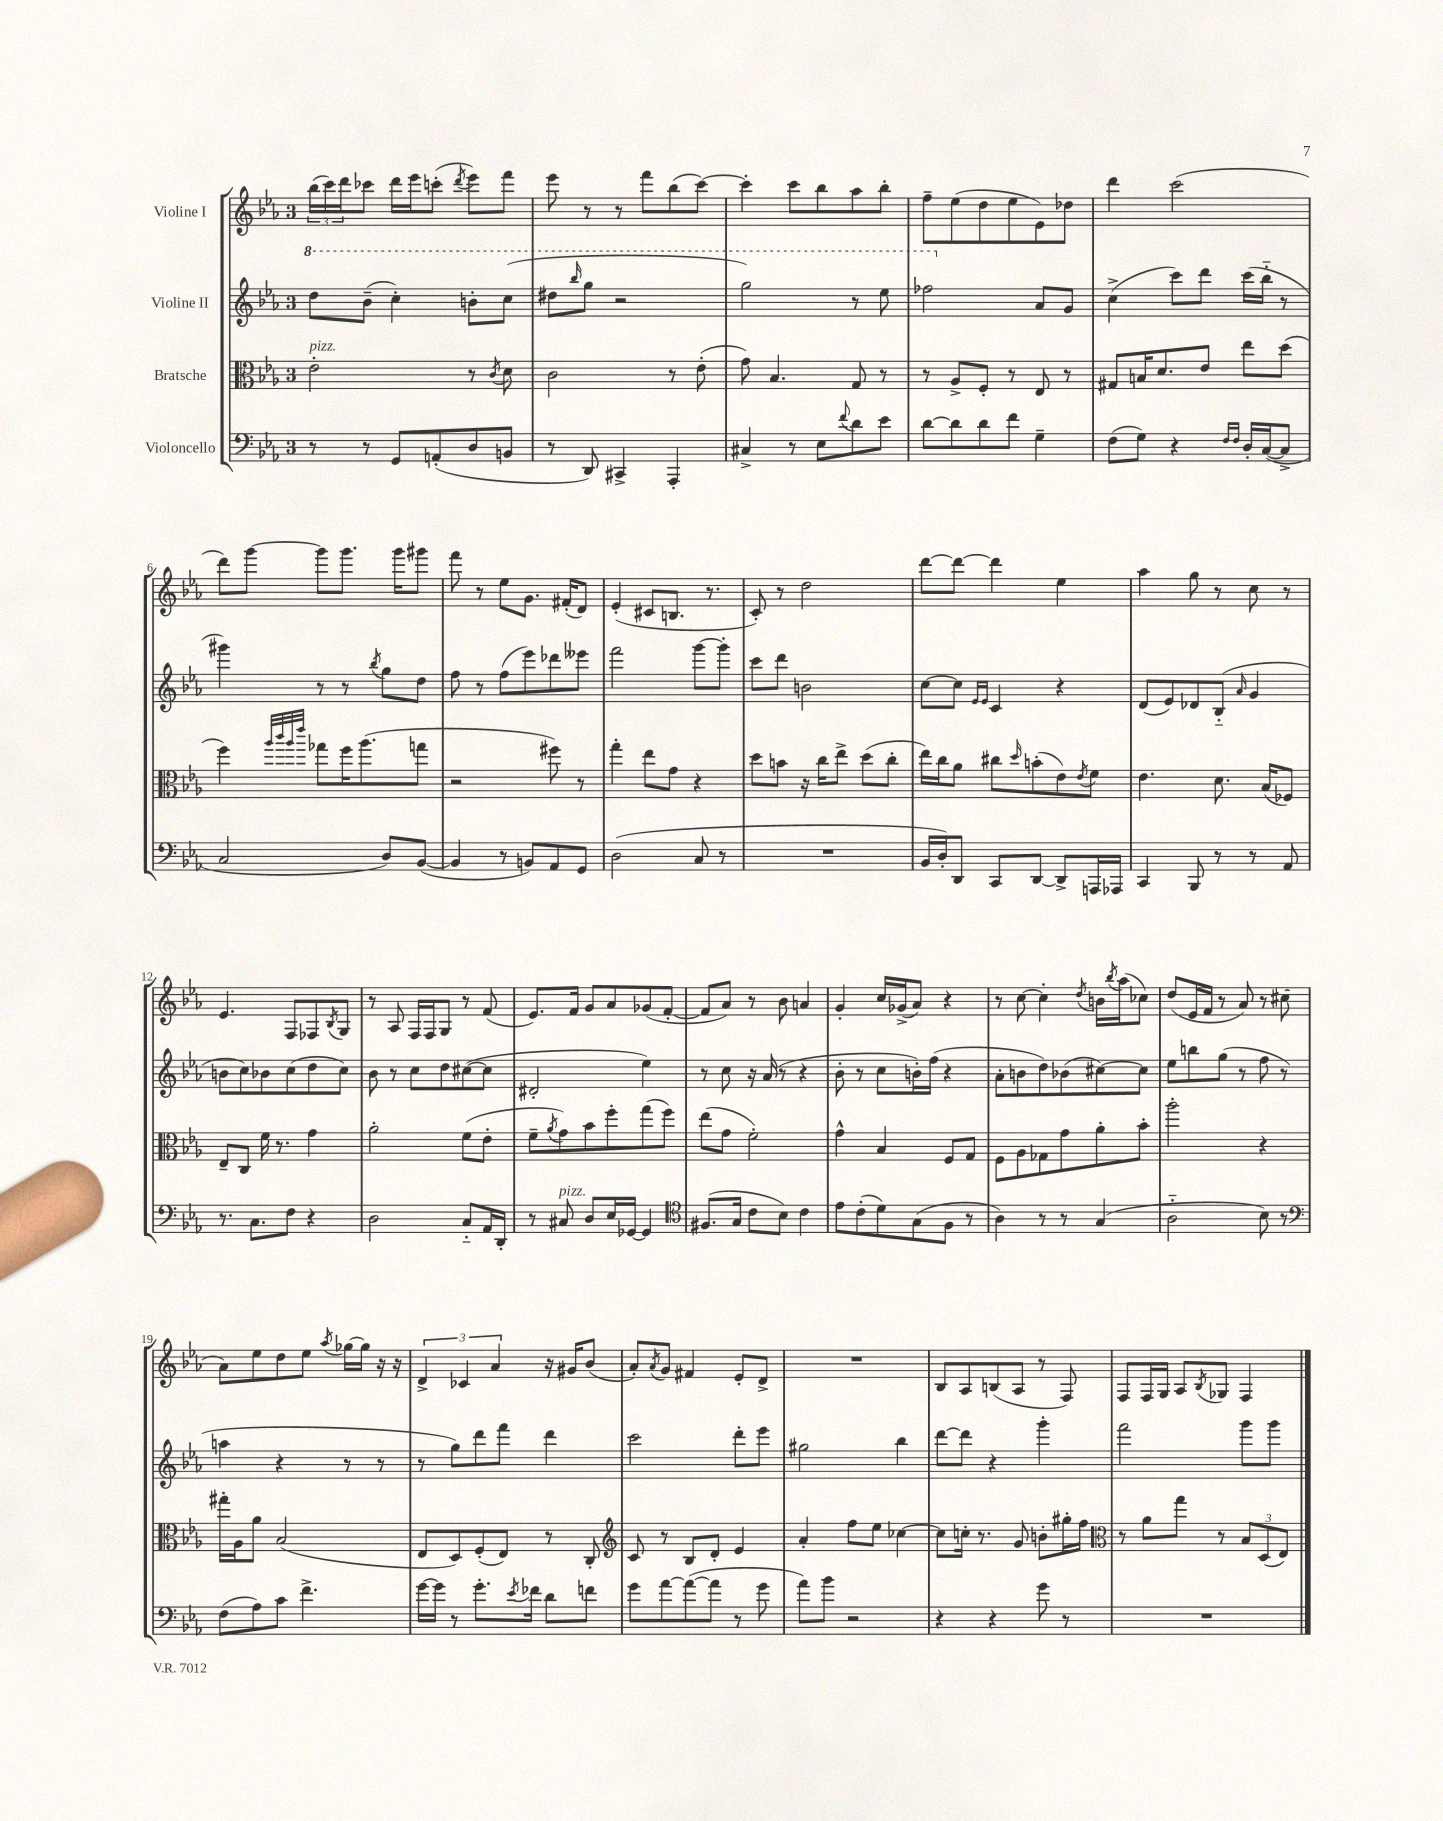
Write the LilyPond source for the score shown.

<<
\new StaffGroup <<
\new Staff = "s0" \with { instrumentName = "Violine I" } {
    \clef treble \key ees \major \once \override Staff.TimeSignature.style = #'single-digit \time 3/4
    \tuplet 3/2 { bes''16( c'''16) d'''16 } ces'''8 d'''16 ees'''16 c'''8-.( \acciaccatura { d'''8 } ees'''8) f'''8 |
    ees'''8 r8 r8 f'''8 bes''8( c'''8~) |
    c'''4-. c'''8 bes''8 aes''8 bes''8-. |
    f''8-- ees''8( d''8 ees''8 ees'8) des''8 |
    d'''4 c'''2( |
    d'''8) g'''8~ g'''8 g'''8. g'''16 gis'''8 |
    f'''8 r8 ees''8 g'8. fis'16-.( d'8) |
    ees'4-.( cis'8 b8. r8. |
    c'8-.) r8 d''2 |
    d'''8~ d'''8~ d'''4 ees''4 |
    aes''4 g''8 r8 c''8 r8 |
    ees'4. f8 fes8 \acciaccatura { bes8 } g8 |
    r8 aes8 f16 f16 g8 r8 f'8( |
    ees'8.) f'16 g'8 aes'8 ges'8( f'8~-. |
    f'8 aes'8) r8 bes'8 a'4 |
    g'4-. c''16 ges'16->( aes'8) r4 |
    r8 c''8~ c''4-. \acciaccatura { d''8 } b'16 \acciaccatura { bes''8 } aes''16( ces''8) |
    d''8( ees'16 f'16 r8 aes'8) r8 cis''8( |
    aes'8) ees''8 d''8 ees''8 \acciaccatura { aes''8 } ges''16~ ges''16 r16 r16 |
    \tuplet 3/2 { d'4-> ces'4 aes'4 } r16 gis'16 bes'8( |
    aes'8-.) \acciaccatura { aes'8 } g'8 fis'4 ees'8-. d'8-> |
    R2. |
    bes8 aes8 b8( aes8 r8 f8) |
    f8 f16 g16 aes8 \acciaccatura { bes8 } ges8 f4 \bar "|." |
}
\new Staff = "s1" \with { instrumentName = "Violine II" } {
    \clef treble \key ees \major \once \override Staff.TimeSignature.style = #'single-digit \time 3/4
    \ottava #1 d'''8 bes''8--( c'''4-.) b''8-. c'''8( |
    dis'''8 \grace { bes'''16 } g'''8 r2 |
    g'''2) r8 ees'''8 |
    fes'''2 \ottava #0 aes'8 g'8 |
    c''4->( c'''8) d'''8 c'''16( bes''16-_ r8 |
    gis'''4) r8 r8 \acciaccatura { bes''8 } g''8 d''8 |
    f''8 r8 f''8( ees'''8) des'''8 eeses'''8 |
    f'''2 g'''8~ g'''8-. |
    c'''8 d'''8 b'2 |
    c''8~ c''8 \grace { ees'16 ees'16 } c'4 r4 |
    d'8( ees'8) des'8 bes8-_( \grace { aes'16 } g'4 |
    b'8 c''8) bes'8 c''8( d''8 c''8) |
    bes'8 r8 c''8 d''8 cis''8~( cis''8 |
    dis'2-. ees''4) |
    r8 c''8 r16 aes'16( r8 r4 |
    bes'8-. r8 c''8 b'16-.) f''16( r4 |
    aes'8-. b'8 d''8) bes'8( cis''8~) cis''8 |
    ees''8 b''8 g''8( r8 f''8 r8 |
    a''4 r4 r8 r8 |
    r8 g''8) d'''8 f'''8 d'''4 |
    c'''2 d'''8-. ees'''8 |
    gis''2 bes''4 |
    d'''8~ d'''8 r4 g'''4-. |
    f'''2 g'''8 g'''8 \bar "|." |
}
\new Staff = "s2" \with { instrumentName = "Bratsche" } {
    \clef alto \key ees \major \once \override Staff.TimeSignature.style = #'single-digit \time 3/4
    ees'2-.^\markup { \italic "pizz." } r8 \acciaccatura { c'8 } d'8 |
    c'2 r8 ees'8-.( |
    g'8) bes4. g8 r8 |
    r8 aes8-> f8-. r8 ees8 r8 |
    gis8 b16 d'8. ees'8 ees''8 d''8( |
    f''4) \grace { aes''32 c'''32 aes''32 ees'''32 } ges''8 f''16 aes''8.( g''8 |
    r2 fis''8) r8 |
    g''4-. ees''8 g'8 r4 |
    d''8 b'8 r16 c''16 ees''8-> d''8( c''8-. |
    ees''16) c''16 aes'8 cis''8 \grace { d''16 } b'8-.( ees'8) \acciaccatura { ees'8 } f'8 |
    ees'4. d'8. bes16( fes8) |
    ees8-- c8 f'16 r8. g'4 |
    aes'2-. f'8( ees'8-. |
    f'8-- \acciaccatura { aes'8 } g'8) bes'8 f''8-. g''8( f''8) |
    ees''8( g'8 f'2-.) |
    g'4-^ bes4 f8 g8 |
    f8 aes8 ges8 g'8 aes'8-. bes'8-. |
    aes''2-. r4 |
    gis''16-. aes16 aes'8 bes2( |
    ees8 d8) f8-.( ees8) r8 c8-. |
    \clef treble c'8 r8 bes8 d'8-. ees'4 |
    aes'4-. f''8 ees''8 ces''4~ |
    ces''8 c''16-. r8. g'8 b'8-. gis''16-. f''16 |
    \clef alto r8 aes'8 g''8 r8 \tuplet 3/2 { bes8 d8( ees8) } \bar "|." |
}
\new Staff = "s3" \with { instrumentName = "Violoncello" } {
    \clef bass \key ees \major \once \override Staff.TimeSignature.style = #'single-digit \time 3/4
    r8 r8 g,8 a,8-.( d8 b,8 |
    r8 d,8) cis,4-> aes,,4-. |
    cis4-> r8 ees8 \appoggiatura { f'8 } d'8 ees'8 |
    d'8~ d'8 d'8 f'8 g4-- |
    f8( g8) r4 \grace { f16 f16 } d16-. c16~( c8-> |
    c2 d8) bes,8~( |
    bes,4 r8 b,8) aes,8 g,8 |
    d2( c8 r8 |
    R2. |
    bes,16 d16-.) d,8 c,8 d,8~ d,8-> a,,16 aes,,16 |
    c,4 bes,,8 r8 r8 aes,8 |
    r8. c8. f8 r4 |
    d2 c8-_ aes,16 d,16-. |
    r8 cis8^\markup { \italic "pizz." } d8 ees16 ges,16~ ges,4 |
    \clef tenor fis8.( g16 c'8 bes8) c'4 |
    ees'8 c'8-.( d'8) g8( f8 r8 |
    aes4) r8 r8 g4( |
    aes2-_ bes8) r8 |
    \clef bass f8( aes8) c'8 f'4.-> |
    g'16~ g'16 r8 g'8.-. \acciaccatura { ees'8 } fes'16 d'8 f'8 |
    g'8 aes'8~ aes'8~( aes'8 r8 g'8 |
    aes'8) bes'8 r2 |
    r4 r4 g'8 r8 |
    R2. \bar "|." |
}
>>
>>
